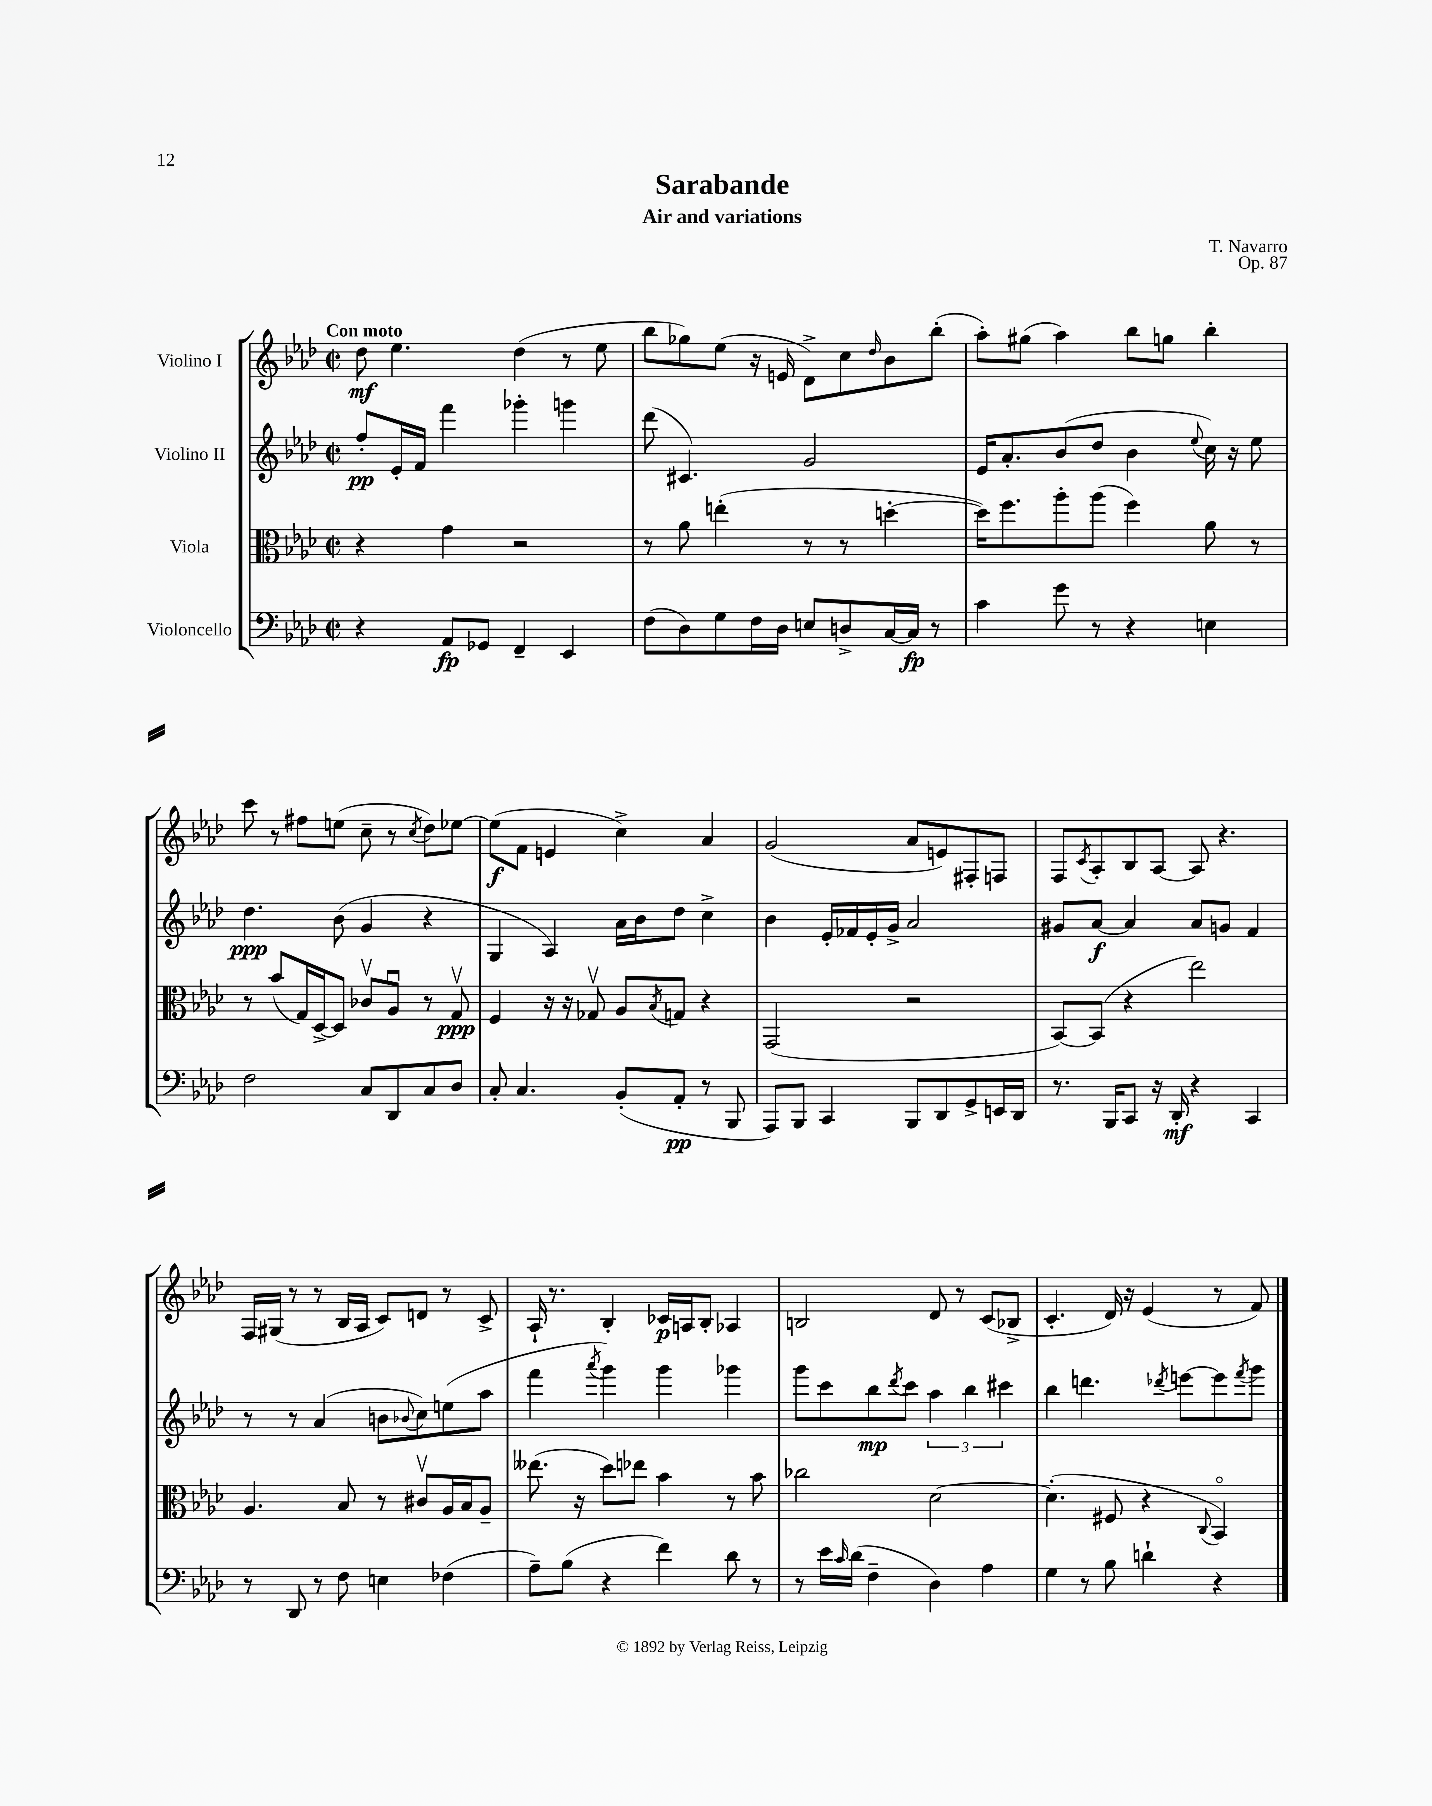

**kern	**kern	**kern	**kern
*staff4	*staff3	*staff2	*staff1
*clefF4	*clefC3	*clefG2	*clefG2
*k[b-e-a-d-]	*k[b-e-a-d-]	*k[b-e-a-d-]	*k[b-e-a-d-]
*M2/2	*M2/2	*M2/2	*M2/2
*met(c|)	*met(c|)	*met(c|)	*met(c|)
4r	4r	8ff'/L	8dd-\
.	.	16e-'/L	4.ee-\
.	.	16f/JJ	.
8AA-/L	4g\	4fff\	.
8GG-/J	.	.	.
4FF~/	2r	4ggg-'\	(4dd-\
4EE-/	.	4ggg\	8r
.	.	.	8ee-\
=	=	=	=
(8F\L	8r	(8ddd-\	8bb-\L
8D-\)	8a-\	4.c#/)	8gg-\)
8G\	(4ee'\	.	(8ee-\J
16F\L	.	.	16r
16D-\JJ	.	.	16e/
8E/L	8r	2g/	8d-^\L)
8D^/	8r	.	8cc\
.	.	.	16qqdd-/
[16C/L	[4dd'\	.	8b-\
16C/]JJ	.	.	.
8r	.	.	(8bb-'\J
=	=	=	=
4c\	16dd\]LK)	16e-/LK	8aa-'\L)
.	8.ff\	8.a-'/	.
.	.	.	(8gg#\J
8g\	8aa-'\	(8b-/	4aa-\)
8r	(8aa-\J	8dd-/J	.
4r	4ff\)	4b-\	8bb-\L
.	.	.	8gg\J
.	.	8qqee-/	.
4E\	8a-\	16cc\)	4bb-'\
.	.	16r	.
.	8r	8ee-\	.
=	=	=	=
2F\	8r	4.dd-\	8ccc\
.	(8b-/L	.	8r
.	16G/L)	.	8ff#\L
.	[16D-^/J	.	.
.	8D-/]J	(8b-\	(8ee\J
8C/L	8c-v/L	4g/	8cc~\
8DD-/	8A-u/J	.	8r
.	.	.	8qcc/
8C/	8r	4r	8dd-\L)
8D-/J	8Gv/	.	[8ee-\J
=	=	=	=
8C'/	4F/	4G/	(8ee-\]L
4.C/	.	.	8f\J
.	16r	4A-/)	4e/
.	16r	.	.
.	8G-v/	.	.
(8BB-'/L	8A-/L	16a-\LL	4cc^\)
.	.	16b-\J	.
.	8qB-/	.	.
8AA-'/J	8G/J	8dd-\J	.
8r	4r	4cc^\	4a-/
8BBB-/	.	.	.
=	=	=	=
8AAA-/L)	(2GG/	4b-\	(2g/
8BBB-/J	.	.	.
4CC/	.	16e-'/LL	.
.	.	16f-/	.
.	.	16e-'/	.
.	.	16g^/JJ	.
8BBB-/L	2r	2a-/	8a-/L
8DD-/	.	.	8e/)
8GG^/	.	.	8F#'/
16EE/L	.	.	8F/J
16DD-/JJ	.	.	.
=	=	=	=
8.r	[8BB-/L)	8g#/L	8F/L
.	.	.	8qc/
.	(8BB-/]J	[8a-/J	8A-'/
16BBB-/LK	.	.	.
8CC/J	4r	4a-/]	8B-/
16r	.	.	[8A-/J
16DD-'/	.	.	.
4r	2ee-\)	8a-/L	8A-/]
.	.	8g/J	4.r
4CC/	.	4f/	.
=	=	=	=
8r	4.A-/	8r	16F/LL
.	.	.	(16G#/JJ
8DD-/	.	8r	8r
8r	.	(4a-/	8r
8F\	8B-/	.	16B-/LL
.	.	.	16A-/JJ
4E\	8r	8b\L	8c/L)
.	.	8qqb-/	.
.	8c#v/L	8cc\)	8d/J
(4F-\	16A-/L	(8ee\	8r
.	16B-/J	.	.
.	8A-~/J	8aa-\J	8c^/
=	=	=	=
8A-~\L)	(8.ee--\	4fff\	16A-`/
.	.	.	8.r
(8B-\J	.	.	.
.	16r	.	.
.	.	8qaaa-/	.
4r	8dd-\L)	4ggg\)	4B-'/
.	8ee-\J	.	.
4f\)	4b-\	4ggg\	16c-/LL
.	.	.	16A/J
.	.	.	8B-'/J
8d-\	8r	4ggg-\	4A-/
8r	8b-\	.	.
=	=	=	=
8r	2cc-\	8ggg\L	2B/
16e-\LL	.	8ccc\	.
16qqc/	.	.	.
(16d-\JJ	.	.	.
4F~\	.	8bb-\	.
.	.	8qddd-/	.
.	.	8ccc\J	.
4D-\)	[2d-\	6aa-\	8d-/
.	.	.	8r
.	.	6bb-\	.
4A-\	.	.	(8c/L
.	.	6ccc#\	.
.	.	.	8B-^/J
=	=	=	=
4G\	(4.d-'\]	4bb-\	4.c'/
8r	.	4.ddd\	.
8B-\	8F#/	.	16d-/)
.	.	.	16r
4d`\	4r	.	(4e-/
.	.	8qddd-/	.
.	.	[8eee\L	.
.	8qqC/	.	.
4r	4BB-o/)	8eee\]	8r
.	.	8qfff/	.
.	.	8ggg\J	8f/)
==	==	==	==
*-	*-	*-	*-
